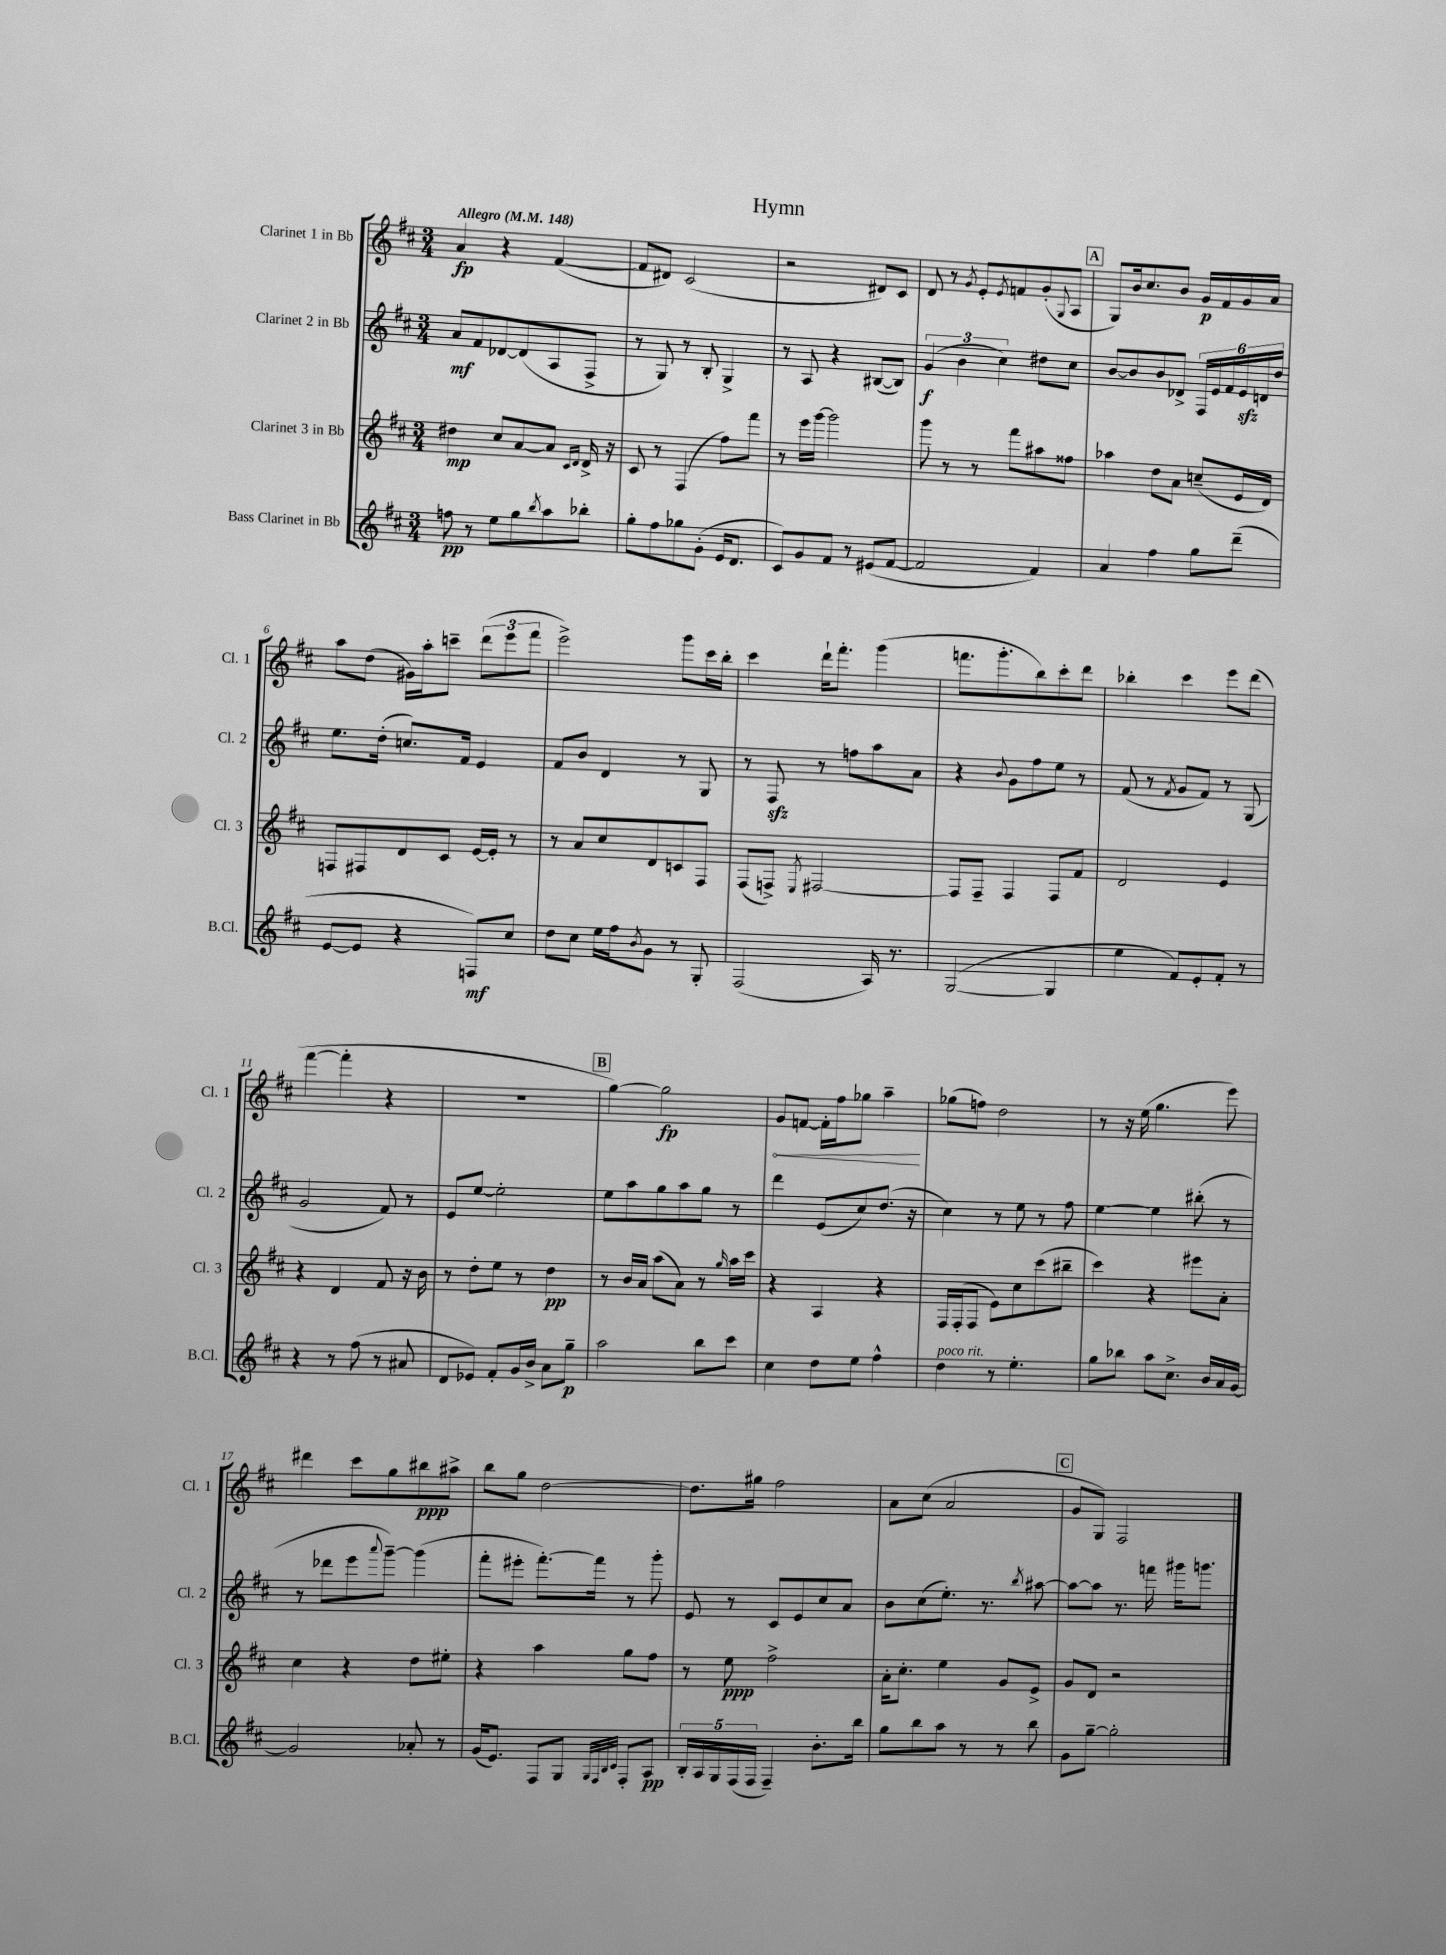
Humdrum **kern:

**kern	**kern	**kern	**kern
*staff4	*staff3	*staff2	*staff1
*clefG2	*clefG2	*clefG2	*clefG2
*k[f#c#]	*k[f#c#]	*k[f#c#]	*k[f#c#]
*M3/4	*M3/4	*M3/4	*M3/4
*MM148	*MM148	*MM148	*MM148
8ff	4dd#	8a	4a
8r	.	8f#	.
8ee	8cc#	[8d-	4r
8gg	[8a	(8d-]	.
8qbb	.	.	.
8aa	8a]	8A	([4f#
.	16qqc#	.	.
.	16qqd	.	.
8bb-'	16d^	8F#^	.
.	16r	.	.
=	=	=	=
8gg'	8c#	8r	8f#]
8ff#	8r	8G)	8d#)
8gg-	(4F#	8r	(2c#
(8g'	.	8B'	.
16e	8ff#)	4G^	.
8.d	.	.	.
.	8fff#	.	.
=	=	=	=
8c#)	8r	8r	2r
8g	16eee	8A	.
.	[16ggg	.	.
8f#	2ggg]	4r	.
8r	.	.	.
(8e#	.	([8B#	8d#)
[8f#	.	8B#])	8c#
=	=	=	=
2f#]	8ggg	(6g	8d
.	8r	.	8r
.	.	6b	.
.	.	.	8qg
.	8r	.	8e'
.	.	6cc#)	.
.	.	.	8qe
.	8fff#	.	8f
4f#)	8aa#	8dd#	(8g'
.	.	.	8qqG
.	8ff##	8cc#	8A
=	=	=	=
4a	4aa-	[8b	8G)
.	.	8b]	16b
.	.	.	8.cc#
4ff#	8dd	8b	.
.	8a	8d-^	8b
8gg	(8cc~	24F#	16g
.	.	24e	.
.	.	.	16f#
.	.	24f#	.
(8ddd~	16e	24e	16g
.	.	24d	.
.	16d)	.	16a
.	.	24dd	.
=	=	=	=
[8e	8F	8.ee	8aa
8e]	8F#	.	(8dd
.	.	(16dd'	.
4r	8d	8.cc)	16g#)
.	.	.	16aa'
.	8c#	.	8ccc~
.	.	16f#	.
8F)	[16e	4e	(12ddd
.	16e']	.	.
.	.	.	12eee
8cc#	8r	.	.
.	.	.	12fff#
=	=	=	=
8dd	8r	8f#	2eee^)
8cc#	8a	8b	.
16ee	8cc#	4d	.
16ff#	.	.	.
8qb	.	.	.
8g	8d	.	.
8r	8c	8r	8ggg
8G'	8F#	8G	16ccc#
.	.	.	16bb'
=	=	=	=
(2F#	(8F#	8r	4ccc#
.	8F^)	8F#	.
.	8qE	.	.
.	[2F#	8r	16ddd`
.	.	.	8.fff#'
.	.	8ff	.
16A)	.	8aa	(4ggg
8.r	.	.	.
.	.	8a	.
=	=	=	=
([2G	8F#]	4r	8.fff
.	8F#~	.	.
.	.	.	8.ggg'
.	.	8qqb	.
.	4F#	8g	.
.	.	8ff#	8bb)
4G]	8F#	8ee	8ccc#'
.	8f#	8r	8ddd
=	=	=	=
4ee	2d	(8f#	4bb-'
.	.	8r	.
.	.	8qf#	.
8f#)	.	8g	4ccc#
8e'	.	8f#)	.
8f#'	4e	8r	8eee
8r	.	(8G	(8ddd
=	=	=	=
4r	4r	2g	[4fff#
8r	4d	.	4fff#']
(8ff#	.	.	.
8r	8f#	8f#)	4r
8a#	16r	8r	.
.	16b	.	.
=	=	=	=
8d	8r	8e	2.r
8e-)	8dd'	[8ee	.
8f#'	8ee	2ee']	.
16g	8r	.	.
16b^	.	.	.
8a	4dd	.	.
8gg~	.	.	.
=	=	=	=
2aa	8r	8ee	[4gg)
.	16b	8aa	.
.	16a	.	.
.	(8aa	8gg	2gg]
.	8a)	8aa	.
8bb	8r	8gg	.
.	16qqgg	.	.
8ccc#	16aa	8r	.
.	16ccc#	.	.
=	=	=	=
4cc#	4r	4ddd	8g
.	.	.	[8f
8dd	4A	(8e	16f']
.	.	.	16ff#
8ee	.	8cc#)	8gg-
4ff#^^	4r	(8.dd	4aa~
.	.	16r	.
=	=	=	=
4dd	16F#	4cc#)	(8gg-
.	(16F#'	.	.
.	8F#	.	8ff)
8r	8e)	8r	2dd
4.ee'	8cc#	8ee	.
.	(8ccc#	8r	.
.	8bb#~	8ff#	.
=	=	=	=
8gg	4ccc#)	[4ee	8r
8bb-	.	.	16r
.	.	.	(16ee
8aa	4r	4ee]	4.gg
8.cc#^	.	.	.
.	8eee#	(8bb#'	.
16b	.	.	.
16a	8a'	8r	8eee)
[16g	.	.	.
=	=	=	=
2g]	4cc#	8r	4ddd#
.	.	8ddd-	.
.	4r	8eee	8ccc#
.	.	8qqaaa	.
.	.	[8ggg~)	8gg
8a-'	8dd	(4ggg]	8bb#
8r	8ee#'	.	8aa#^
=	=	=	=
(16g	4r	8fff#'	8bb
8.e)	.	.	.
.	.	8eee#'	8gg
8F#	4aa	[8.fff#')	[2dd
8G	.	.	.
.	.	16fff#]	.
32qqG	.	.	.
32qqF#	.	.	.
32qqB	.	.	.
32qqc#	.	.	.
8F#'	8gg	8r	.
8A	8ff#	8ggg'	.
=	=	=	=
20B'	8r	8e	8.dd]
20A	.	.	.
20G	.	.	.
.	8ee	8r	.
(20F#	.	.	.
.	.	.	16gg#
20F#	.	.	.
4F#~)	2ff#^	8c#	2ff#
.	.	8e	.
8.b'	.	8cc#	.
.	.	8a	.
16bb	.	.	.
=	=	=	=
8gg	16a'	8b	8a
.	8.cc#'	.	.
8bb	.	(8cc#	(8cc#
8aa	4ee	8.ee')	2a
8r	.	.	.
.	.	8.r	.
8r	8g	.	.
.	.	8qbb	.
8bb	8e^	[8aa#	.
=	=	=	=
8g	8g	8aa#_	8g
[8gg~	8d	8aa#]	8G)
2gg']	2r	8.r	2F#
.	.	16fff	.
.	.	16ggg#	.
.	.	8.ggg	.
==	==	==	==
*-	*-	*-	*-
